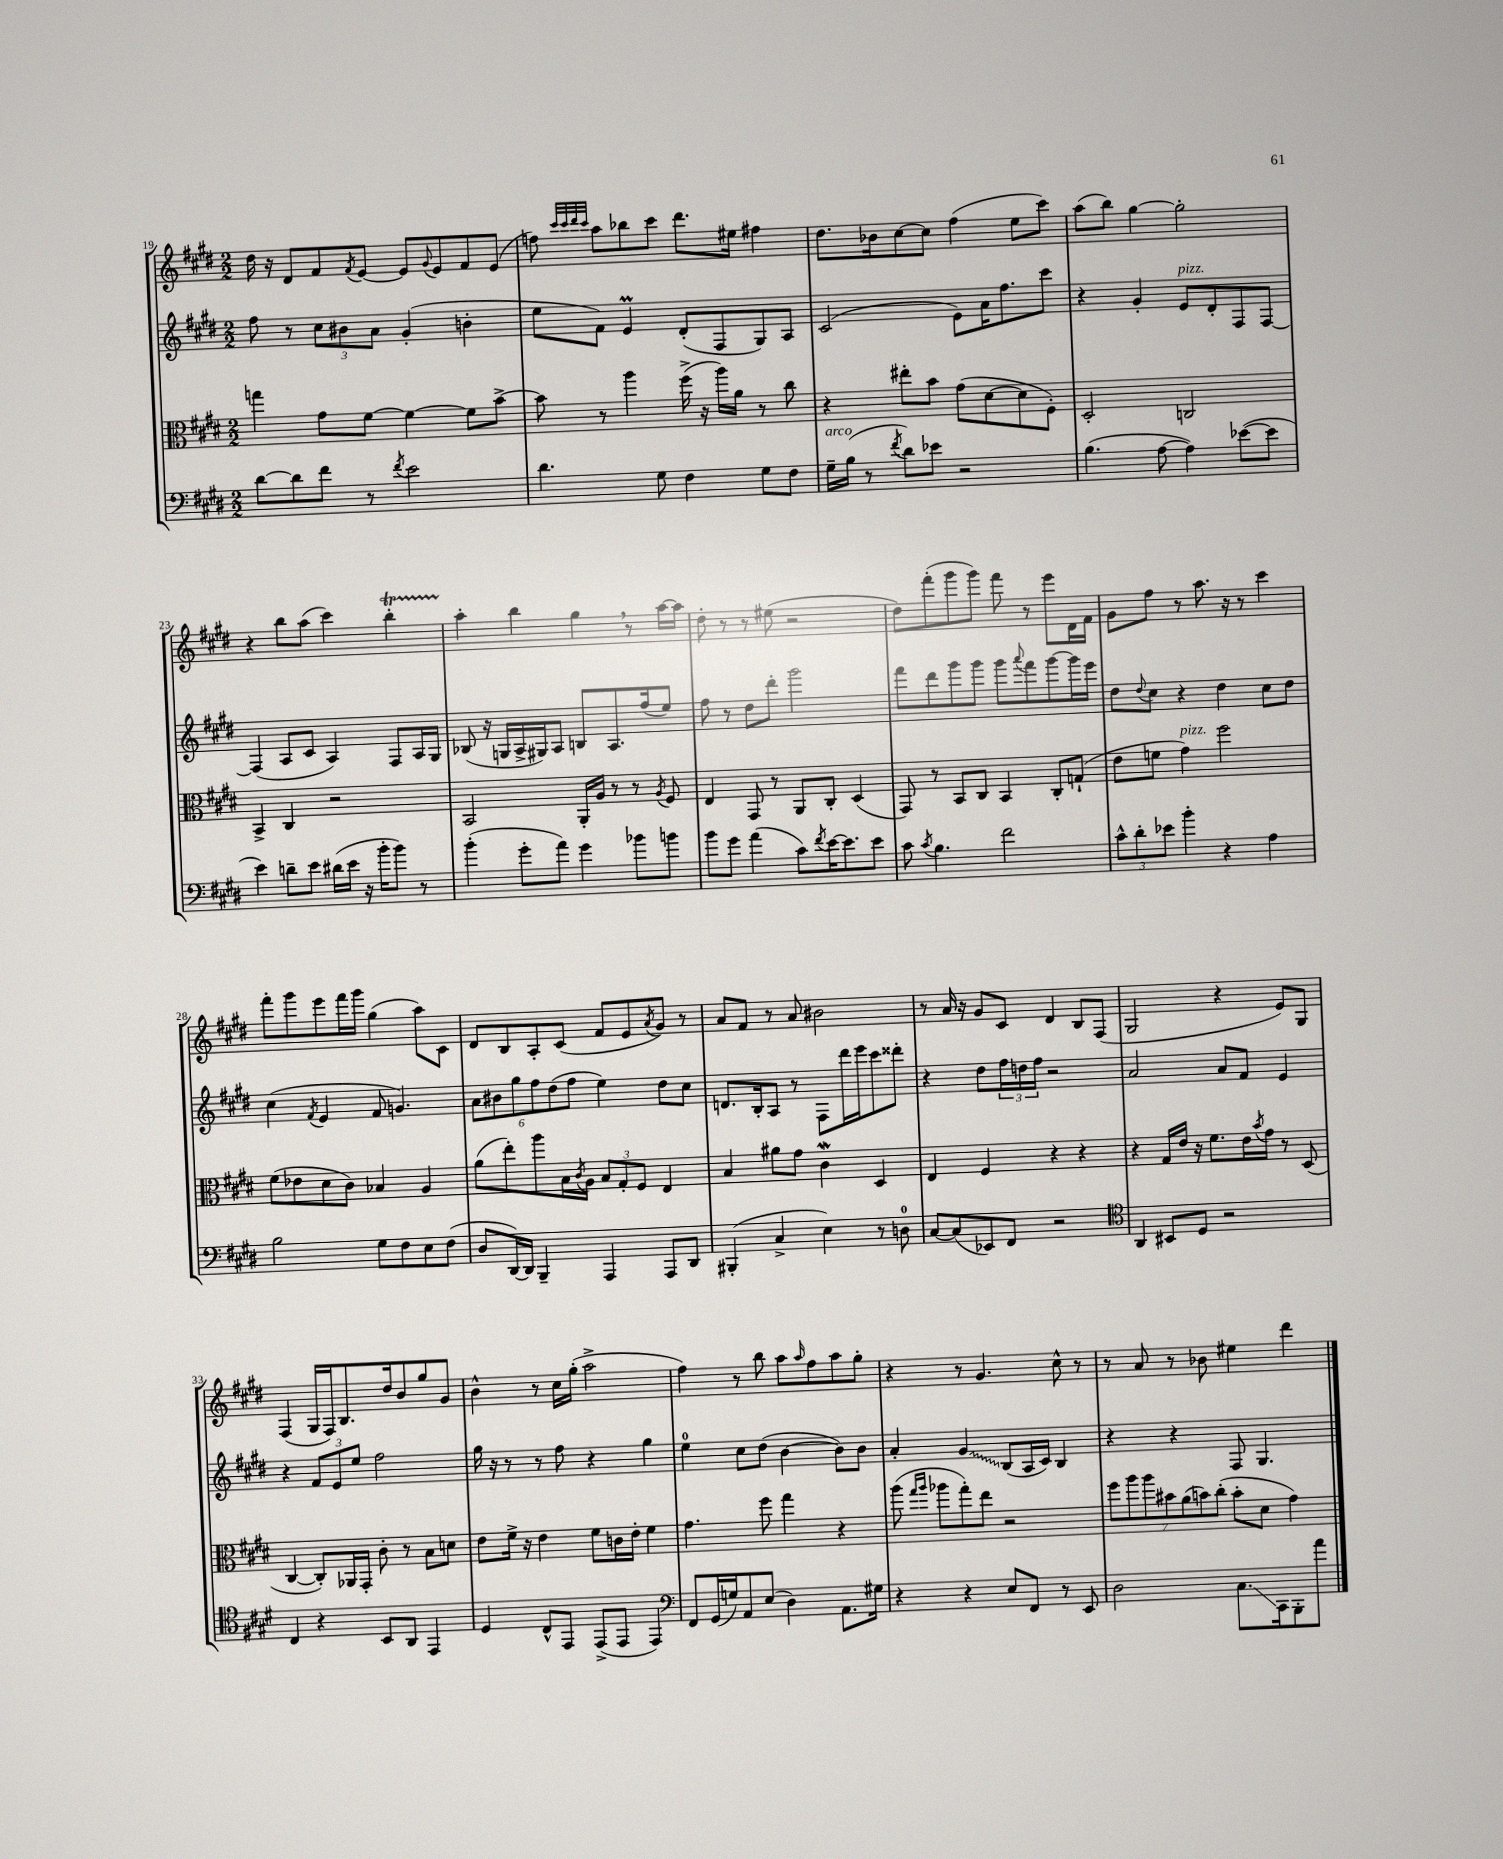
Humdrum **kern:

**kern	**kern	**kern	**kern
*staff4	*staff3	*staff2	*staff1
*clefF4	*clefC3	*clefG2	*clefG2
*k[f#c#g#d#]	*k[f#c#g#d#]	*k[f#c#g#d#]	*k[f#c#g#d#]
*M2/2	*M2/2	*M2/2	*M2/2
[8d#	4gg	8ff#	16dd#
.	.	.	16r
8d#]	.	8r	8d#
8f#	8g#	12cc#	8f#
.	.	12b#	.
.	.	.	8qf#
8r	[8f#	.	[8e
.	.	12a	.
8qf#	.	.	.
2e	4f#_	(4g#'	8e]
.	.	.	8qqg#
.	.	.	8e
.	8f#]	4b'	8f#
.	[8b^	.	(8e
=	=	=	=
4.d#	8b]	8ee	8ff)
.	.	.	32qqccc#
.	.	.	32qqccc#
.	.	.	32qqddd#
.	.	.	32qqccc#
.	8r	8f#)	8aa
.	4aa	4e	8bb-
8G#	.	.	8ccc#
4F#	(16ff#^	(8d#'	8.ddd#
.	16r	.	.
.	16aa)	8F#	.
.	16a	.	16ee#
8G#	8r	8G#)	4ff#
8F#	8cc#	8A	.
=	=	=	=
16G#~	4r	(2c#	8.dd#
(16B	.	.	.
8r	.	.	.
.	.	.	16b-
8qf#	.	.	.
8d#)	8ee#'	.	[8cc#
8e-	8b	.	8cc#]
2r	(8g#	8e)	(4ff#
.	[8d#	16a	.
.	.	8.ff#	.
.	8d#]	.	8ee
.	8F#')	8ccc#	8ccc#)
=	=	=	=
(4.B	2D#'	4r	(8aa
.	.	.	8bb)
.	.	4g#'	[4gg#
[8A	.	.	.
4A])	2C	8e	2gg#']
.	.	8d#'	.
([8e-	.	8F#	.
8e-]	.	[8F#	.
=	=	=	=
4e)	4BB^	(4F#]	4r
8d~	4C#	8A	8bb
8e	.	8c#	(8aa
(16d#	2r	4A)	4ccc#)
16e	.	.	.
16r	.	.	.
16b'	.	.	.
8b)	.	8F#	4bb'
8r	.	16A	.
.	.	16G#	.
=	=	=	=
(4b'	2BB	(8B-	4aa'
.	.	16r	.
.	.	16G	.
8g#'	.	16A^	4bb
.	.	16G#)	.
8a)	.	8A	.
4g#	16AA'	8B	4gg#
.	16A	.	.
.	8r	8.A	.
8b-	8r	.	8r
.	.	(16ff#	.
.	8qA	.	.
8b	8F#	8ee)	[16aa
.	.	.	16aa]
=	=	=	=
8b	4E	8ff#	8dd#'
8g#	.	8r	8r
(4a	8GG#	8dd#	8r
.	8r	8ddd#'	(8ee#
8c#)	8AA	2ggg#	2r
8qf#	.	.	.
[16e	8C#'	.	.
8.e]	.	.	.
.	(4D#	.	.
8e	.	.	.
=	=	=	=
8c#	8GG#)	8fff#	8dd#)
8qc#	.	.	.
4.B	8r	8ddd#	(8fff#'
.	8BB	8ggg#	8ggg#
.	8C#	8ggg#	8ggg#)
2f#	4BB	8ggg#	8fff#
.	.	8qqaaa	.
.	.	8fff#	8r
.	8C#'	[8ggg#	8eee
.	(8G`	16ggg#]	16d#
.	.	16eee	16f#
=	=	=	=
12c#^^	8e	8dd#	8g#
12d#'	.	.	.
.	.	8qqdd#	.
.	8f	8cc#	8ff#
12e-	.	.	.
4b'	4g#)	4r	8r
.	.	.	8.aa
4r	2ff#	4dd#	.
.	.	.	16r
.	.	.	8r
4A	.	8cc#	4ccc#
.	.	8dd#	.
=	=	=	=
2B	(8f#	(4cc#	8fff#'
.	8e-	.	8ggg#
.	.	8qf#	.
.	8d#	4e	8eee
.	8c#)	.	16fff#
.	.	.	16ggg#
8G#	4B-	8f#	(4gg#
8F#	.	4.g)	.
8E	4A	.	8aa)
(8F#	.	.	8c#
=	=	=	=
8D#	(8a	12a	8d#
.	.	12b#	.
[16DD#)	8ee')	.	8B
.	.	12gg#	.
16DD#]	.	.	.
4BBB~	8aa	12ff#	8A'
.	.	(12dd#	.
.	16B	.	(8c#
.	.	12ff#	.
.	8qc#	.	.
.	16A	.	.
4AAA	12B	4ee)	8f#
.	12G#'	.	.
.	.	.	8e
.	12F#	.	.
.	.	.	8qa
8AAA	4E	8dd#	8g#)
8DD#	.	8cc#	8r
=	=	=	=
(4BBB#'	4B	8.d	8a
.	.	.	8f#
.	.	16B'	.
4C#^	8a#	8A	8r
.	8g#	8r	8a
4E)	4c#	8F#	2b#
.	.	16ddd#	.
.	.	16eee	.
8r	4D#	8ccc#	.
8D	.	8ddd##'	.
=	=	=	=
[8C#	4E	4r	8r
(8C#]	.	.	16a
.	.	.	16r
8EE-)	4F#	8dd#	8g#
8FF#	.	24ff#	8c#
.	.	24dd	.
.	.	24ff#	.
2r	4r	2r	4d#
.	4r	.	8B
.	.	.	(8F#
=	=	=	=
*clefC4	*	*	*
4AA	4r	2a	2G#
8BB#	16G#	.	.
.	16e	.	.
8D#	16r	.	.
.	8.f#	.	.
2r	.	8a	4r
.	16e	8f#	.
.	8qb	.	.
.	16g#	.	.
.	8r	4e	8e)
.	(8D#	.	8G#
=	=	=	=
4C#	[4C#	4r	(4F#
4r	8C#'])	12f#	16G#
.	.	.	16F#)
.	.	12e	.
.	16AA-	.	8.B
.	.	12ee	.
.	16GG#'	.	.
8BB	8c#'	2ff#	.
.	.	.	16dd#
8AA	8r	.	8b
4EE	8B	.	8gg#
.	8d	.	8g#
=	=	=	=
4D#	8e	16gg#	4b^^
.	.	16r	.
.	16f#^	8r	.
.	16r	.	.
8C#^^	4e	8r	8r
8EE	.	8ff#	16cc#
.	.	.	(16gg#'
(8EE^	8f#	4r	2aa^
8EE	16c	.	.
.	16e'	.	.
4EE)	4f#	4gg#	.
=	=	=	=
*clefF4	*	*	*
8FF#	4.g#	4ee	4ff#)
(16GG#	.	.	.
16G)	.	.	.
8AA	.	8cc#	8r
(8E	8ff#	(8dd#	8bb
4D#)	4gg#	[4b	8aa
.	.	.	16qqaa
.	.	.	8ff#
8.AA	4r	8b])	8aa
.	.	8b	8gg#'
16G#	.	.	.
=	=	=	=
4r	(8aa	4a'	4r
.	16qqgg#	.	.
.	16qqaa	.	.
.	8aa-	.	.
4r	8gg#')	4g#	8r
.	8ee	.	4.g#
8E	2r	(8B	.
8FF#	.	16A	.
.	.	16c#)	.
8r	.	4B	8cc#^^
8EE	.	.	8r
=	=	=	=
2D#	14ff#	4r	8r
.	14aa	.	.
.	.	.	8a
.	14aa	.	.
.	14b#	.	.
.	.	4r	8r
.	(14a	.	.
.	14b)	.	.
.	.	.	8b-
.	(14cc#'	.	.
8.C#	8b'	8F#	4ee#
.	8d#	4.G#	.
16CC#	.	.	.
8BBB'	4g#)	.	4ddd#
8a	.	.	.
==	==	==	==
*-	*-	*-	*-
